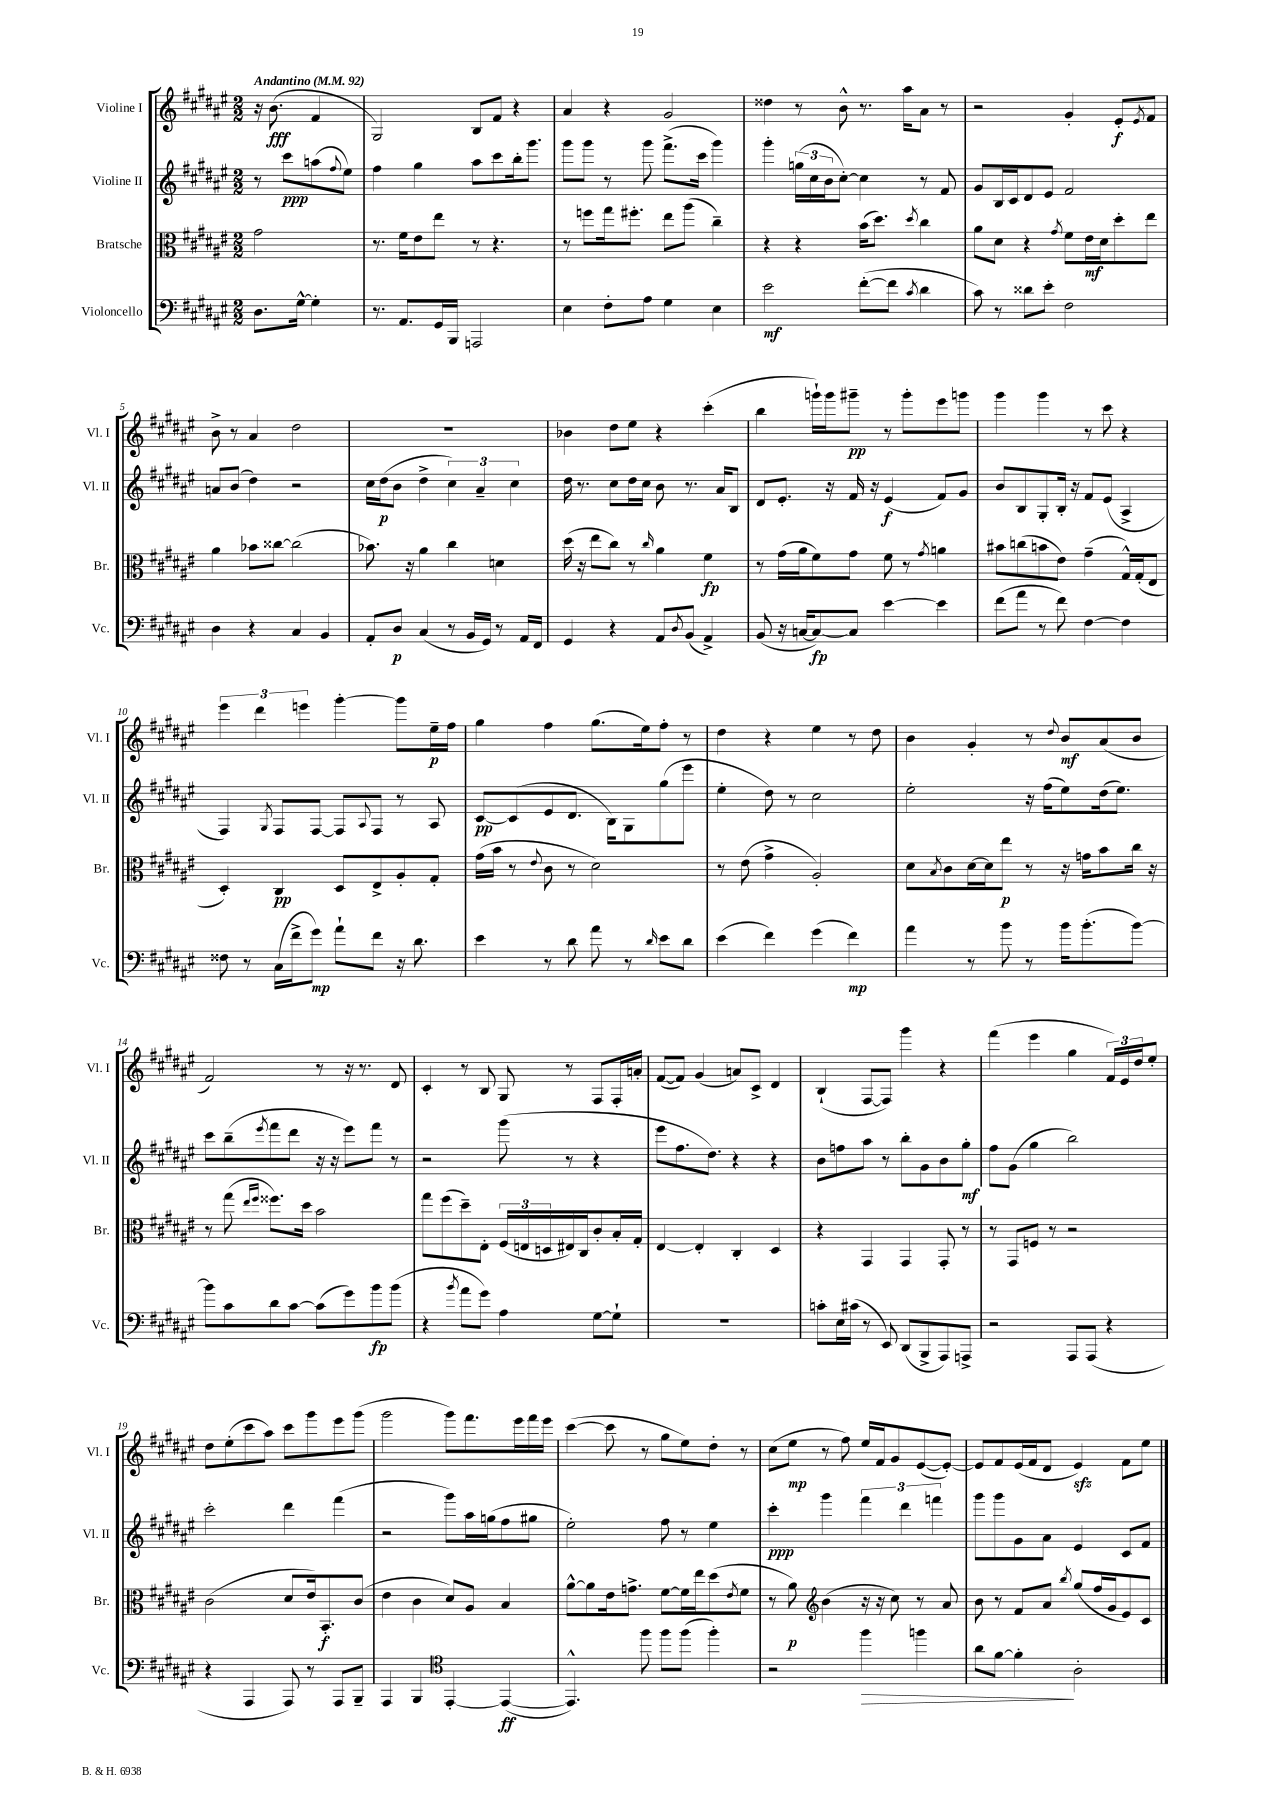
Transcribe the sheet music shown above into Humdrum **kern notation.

**kern	**kern	**kern	**kern
*staff4	*staff3	*staff2	*staff1
*clefF4	*clefC3	*clefG2	*clefG2
*k[f#c#g#d#a#e#]	*k[f#c#g#d#a#e#]	*k[f#c#g#d#a#e#]	*k[f#c#g#d#a#e#]
*M2/2	*M2/2	*M2/2	*M2/2
*MM92	*MM92	*MM92	*MM92
8.D#	2g#	8r	16r
.	.	.	(8.b
.	.	8ccc#	.
[16G#^^	.	.	.
4G#']	.	(8aa	4f#
.	.	8qqff#	.
.	.	8ee#)	.
=	=	=	=
8.r	8.r	4ff#	2G#)
8.AA#	16f#	.	.
.	8e#	4gg#	.
16GG#	8ee#	.	.
16BBB	.	.	.
2AAA	8r	8aa#	8B
.	4.r	8ccc#	8f#
.	.	16bb'	4r
.	.	8.ggg#	.
=	=	=	=
4E#	8r	8ggg#	4a#
.	8ff	8ggg#	.
8F#'	16gg#	8r	4r
.	8.ff#'	.	.
8A#	.	8ggg#	.
4G#	8ee#	(8.fff#^	2g#
.	(8aa#	.	.
.	.	16ccc#	.
4E#	4cc#~)	4ggg#)	.
=	=	=	=
2e#	4r	4ggg#'	4dd##
.	4r	(24gg	8r
.	.	24cc#	.
.	.	24b	.
.	.	[8cc#')	8b^^
([8f#'	(16b	4cc#]	8.r
.	8.dd#)	.	.
8f#]	.	.	.
.	.	.	16aa#
8qc#	8qdd#	.	.
4d#	4cc#	8r	8a#
.	.	8f#	8r
=	=	=	=
8c#)	8a#	8g#	2r
8r	8d#	16B	.
.	.	16c#	.
8d##	4r	8d#	.
8e#'	.	8e#	.
.	8qg#	.	.
2F#	8f#	2f#	4g#'
.	16e#	.	.
.	16d#	.	.
.	8dd#'	.	8e#'
.	.	.	8qe#
.	8ee#	.	8f#
=	=	=	=
4D#	4a#	8a	8b^
.	.	(8b	8r
4r	8b-	4dd#)	4a#
.	[8cc##	.	.
4C#	(2cc##]	2r	2dd#
4BB	.	.	.
=	=	=	=
8AA#'	8.b-)	16cc#	1r
.	.	(16dd#	.
8D#	.	8b	.
.	16r	.	.
(4C#	4a#	4dd#^	.
8r	4cc#	6cc#)	.
16BB	.	.	.
.	.	6a#~	.
16GG#)	.	.	.
8r	4d	.	.
.	.	6cc#	.
16AA#	.	.	.
16FF#	.	.	.
=	=	=	=
4GG#	(16dd#	16dd#	4b-
.	16r	8.r	.
.	8ee#	.	.
4r	8cc#)	8cc#	8dd#
.	8r	16dd#	8ee#
.	.	16cc#	.
.	16qqcc#	.	.
8AA#	4a#	8b	4r
8qD#	.	.	.
(8BB	.	8.r	.
4AA#^)	4f#	.	(4ccc#'
.	.	16a#	.
.	.	8B	.
=	=	=	=
(8BB	8r	8d#	4bb
16r	(16g#	8.e#'	.
[16C	16a#	.	.
8C_)	8f#)	.	16ggg`)
.	.	16r	16ggg
8C]	8g#	16f#	8ggg#~
.	.	16r	.
[4e#	8f#	(4e#	8r
.	8r	.	8ggg#'
.	8qg#	.	.
4e#]	4a	8f#)	8eee#
.	.	8g#	8ggg
=	=	=	=
(8f#	8b#	8b	4ggg#
8a#	(8cc	8B	.
8r	8b	8G#'	4ggg#
8f#)	8e#)	16B'	.
.	.	16r	.
[4F#	(4g#~	8f#	8r
.	.	(8e#	8ccc#
4F#]	16G#^^)	4A#^	4r
.	(16G#'	.	.
.	8E#	.	.
=	=	=	=
8F##	4D#')	4F#)	6eee#
8r	.	.	.
.	.	.	6ddd#
.	.	8qG#	.
(16C#	4C#	8F#	.
16f#^	.	.	.
.	.	.	6eee
8g#)	.	[8F#	.
8a#`	8D#	8F#]	[4ggg#'
.	.	8qqA#	.
8f#	8E#^	8F#	.
16r	8A#'	8r	8ggg#]
8.d#	.	.	.
.	8G#'	8A#	16ee#~
.	.	.	16ff#
=	=	=	=
4e#	(16g#	[8c#	4gg#
.	16b	.	.
.	8r	(8c#]	.
.	8qqe#	.	.
8r	8c#	8e#	4ff#
8d#	8r	8.d#	.
8a#	2d#)	.	(8.gg#
.	.	16B)	.
8r	.	8G#	.
.	.	.	16ee#)
16qqd#	.	.	.
8e#	.	(8gg#	8ff#'
8d#	.	8eee#	8r
=	=	=	=
(4e#	8r	4ee#'	4dd#
.	(8e#	.	.
4f#)	4g#^	8dd#)	4r
.	.	8r	.
(4g#	2A#')	2cc#	4ee#
4f#)	.	.	8r
.	.	.	8dd#
=	=	=	=
4a#	8d#	2ee#'	4b
.	8qB	.	.
.	8c#	.	.
8r	[16d#	.	4g#'
.	16d#]	.	.
8b	8ee#	.	.
8r	8r	16r	8r
.	.	(16ff#	.
.	.	.	8qqdd#
16b	16r	8ee#)	8b
(8.b'	16g	.	.
.	8b	(16dd#	(8a#
.	.	8.ee#)	.
[8b)	16cc#	.	8b
.	16r	.	.
=	=	=	=
8b]	8r	8ccc#	2f#)
8c#	(8gg#	(8bb~	.
.	16qqee#	.	.
.	16qqff#	8qeee#	.
8d#	8.ff##)	8fff#	.
[8c#	.	8ddd#	.
.	16dd#	.	.
(8c#]	2b	16r	8r
.	.	16r	.
8g#)	.	8eee#)	16r
.	.	.	8.r
8b	.	8fff#	.
(8b	.	8r	8d#
=	=	=	=
4r	8gg#	2r	4c#'
.	(8ff#	.	.
8qb	.	.	.
8a#	8dd#~)	.	8r
8g#)	8E#'	.	8B
4A#	(24F#	(8ggg#	8G#
.	24E	.	.
.	24D	.	.
.	16E#)	8r	8r
.	16C#	.	.
[8G#	8c#'	4r	8F#
8G#`]	16B'	.	16F#'
.	16G#'	.	16a'
=	=	=	=
1r	[4E#	8eee#	([8f#
.	.	8.ff#	8f#])
.	4E#']	.	(4g#
.	.	8.dd#)	.
.	4C#'	4r	8a)
.	.	.	8c#^
.	4D#	4r	4d#
=	=	=	=
8c'	4r	8b	(4B`
16E#	.	8ff	.
(16c#	.	.	.
8r	4GG#	8aa#	[8F#
8EE#)	.	8r	8F#])
(8DD#	4GG#	8bb'	4ggg#
8BBB^	.	8g#	.
8AAA#)	8GG#'	8b	4r
8AAA^	8r	8gg#'	.
=	=	=	=
2r	8r	8ff#	(4fff#
.	8GG#	(8g#	.
.	8F	4gg#	4eee#
.	8r	.	.
8AAA#	2r	2bb)	4gg#
(8AAA#	.	.	.
4r	.	.	24f#)
.	.	.	24e#
.	.	.	24dd#
.	.	.	8ee#'
=	=	=	=
4r	(2c#	2ccc#'	8dd#
.	.	.	(8ee#'
4AAA#	.	.	8ccc#
.	.	.	8aa#)
8AAA#)	8d#	4ddd#	8ccc#
8r	16e#)	.	8ggg#
.	8.BB'	.	.
8AAA#	.	(4fff#	8eee#
8BBB~	(8c#	.	(8ggg#
=	=	=	=
4AAA#	4e#	2r	2ggg#
4BBB	4c#	.	.
*clefC4	*	*	*
[4EE#'	8d#)	8ggg#)	8ggg#)
.	8A#	16aa#	8.fff#
.	.	(16gg	.
(4EE#_	4B	8ff#	.
.	.	.	16eee#
.	.	8gg#	16fff#
.	.	.	16eee#
=	=	=	=
4.EE#^^])	[8a#^^	2ee#')	([4ccc#
.	8a#]	.	.
.	16e#	.	8ccc#]
.	8.g^	.	.
8ff#	.	.	8r
8ff#	[8f#	8ff#	8gg#
(8ff#	16f#]	8r	8ee#)
.	16ee#	.	.
4ff#')	(8dd#	4ee#	8dd#'
.	8qe#	.	.
.	8f#	.	8r
=	=	=	=
2r	8r	4ccc#'	(8cc#
.	8a#)	.	8ee#
*	*clefG2	*	*
.	(4b	4ggg#	8r
.	.	.	8ff#)
4ff#	16r	6fff#	16ee#
.	16r	.	16f#
.	8cc#)	.	8g#
.	.	6ddd#	.
4ff	8r	.	([8e#
.	.	6fff	.
.	8a#	.	8e#'_)
=	=	=	=
8a#	8b	8ggg#	8e#]
[8f#	8r	8ggg#	8f#
4f#']	8f#	8g#	(16e#
.	.	.	16f#
.	8a#	8a#	8d#
.	8qbb	.	.
2A#'	(8gg#	4e#	4e#)
.	16ff#	.	.
.	16g#	.	.
.	8e#)	8c#	8f#
.	8c#	8f#	8ee#
==	==	==	==
*-	*-	*-	*-
